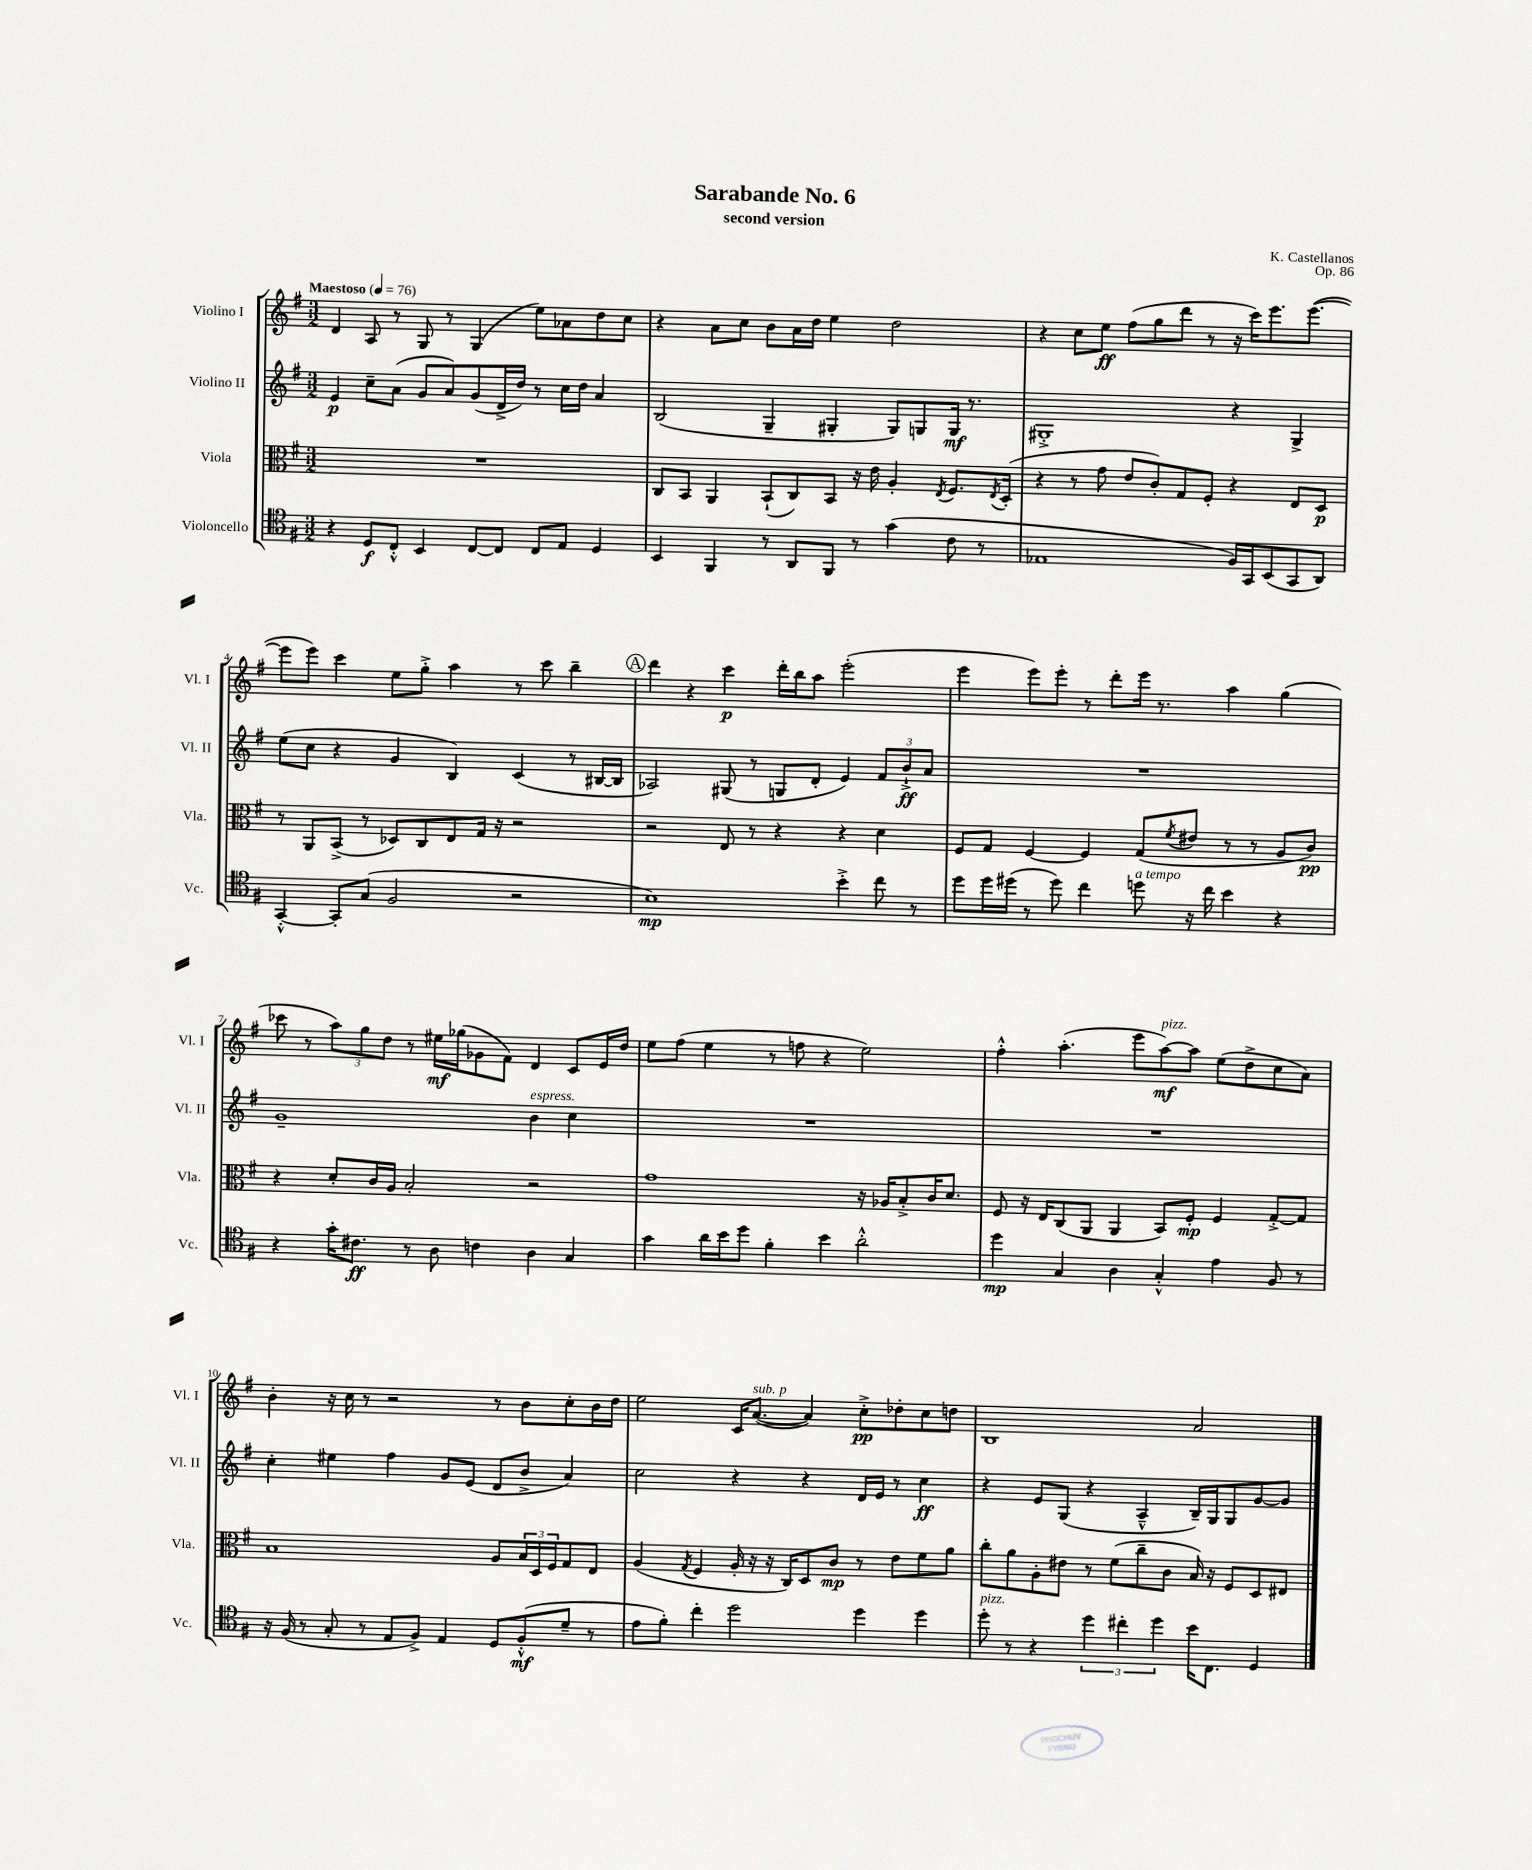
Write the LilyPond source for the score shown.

\header { title = "Sarabande No. 6" composer = "K. Castellanos" subtitle = "second version" opus = "Op. 86" }
<<
\new StaffGroup <<
\new Staff = "s0" \with { instrumentName = "Violino I" shortInstrumentName = "Vl. I" } {
    \clef treble \key g \major \numericTimeSignature \time 3/2 \tempo "Maestoso" 4 = 76
    d'4 a8 r8 g8 r8 g4( e''8) aes'8 d''8 c''8 |
    r4 a'8 c''8 b'8 a'16 d''16 e''4 d''2 |
    r4 c''8 e''8\ff fis''8( g''8 d'''8 r8 r16 c'''16) e'''8. e'''8.~( |
    e'''8 e'''8) c'''4 e''8 g''8-.-> a''4 r8 c'''8 b''4-- |
    \mark \markup { \circle "A" } d'''4 r4 c'''4\p d'''16-. b''16 a''8 e'''2-.( |
    e'''4 e'''8) e'''8-. r8 d'''8-. e'''16 r8. a''4 g''4( |
    ces'''8 r8 \tuplet 3/2 { a''8) g''8 d''8 } r8 eis''16\mf ges''16( ges'8 fis'8) d'4 c'8 e'16 d''16 |
    e''8 fis''8( e''4 r8 f''8 r4 e''2) |
    fis''4-.-^ a''4.-.( e'''8 a''8~\mf^\markup { \italic "pizz." }) a''8 e''8( d''8-> c''8 a'8) |
    b'4-. r16 c''16 r8 r2 r8 b'8 c''8-. b'16 d''16 |
    e''2 c'16 a'8.~^\markup { \italic "sub. p" }( a'4) c''8-.->\pp des''8-. c''8 d''8 |
    b1 a'2 \bar "|." |
}
\new Staff = "s1" \with { instrumentName = "Violino II" shortInstrumentName = "Vl. II" } {
    \clef treble \key g \major \numericTimeSignature \time 3/2
    e'4\p c''8-- a'8( g'8 a'8) g'8( d'16-> d''16) r8 c''16 d''16 a'4 |
    b2( g4-- gis4-. gis8) g8 g16\mf r8. |
    gis1-.-> r4 gis4-> |
    e''8( c''8 r4 g'4 b4) c'4( r8 bis16~ bis16 |
    \mark \markup { \circle "A" } aes2) gis8( r8 g8 d'8-. e'4) \tuplet 3/2 { fis'8 b'8-!->\ff a'8 } |
    R1. |
    g'1-- b'4^\markup { \italic "espress." } c''4 |
    R1. |
    R1. |
    c''4-. eis''4 fis''4 g'8 e'8( d'8 b'8-> a'4) |
    c''2 r4 r4 d'16 e'16 r8 c''4\ff |
    r4 e'8 g8( r4 a4---^ b16--) g16 g8 g'8~ g'8 \bar "|." |
}
\new Staff = "s2" \with { instrumentName = "Viola" shortInstrumentName = "Vla." } {
    \clef alto \key g \major \numericTimeSignature \time 3/2
    R1. |
    c8 b,8 a,4 b,8-!( c8) b,8 r16 e'16 a4-. \acciaccatura { e8 } fis8. \acciaccatura { e8 } d16-.( |
    r4 r8 g'8 e'8 c'8-.) g8 fis8-. r4 e8 d8\p |
    r8 a,8 b,8->( r8 des8) c8 e8 g16 r16 r2 |
    \mark \markup { \circle "A" } r2 e8 r8 r4 r4 d'4 |
    fis8 g8 fis4~ fis4 g8( \acciaccatura { fis'8 } eis'8 r8 r8 a8 c'8\pp) |
    r4 d'8-. c'16 a16 b2-. r2 |
    g'1 r16 aes16 b8-.-> c'16 d'8. |
    fis8 r16 e16 c8( a,8 a,4 b,8) fis8-.\mp fis4 g8~-.-> g8 |
    b1 a8 \tuplet 3/2 { b16 d16 fis16 } g8 e8 |
    a4( \acciaccatura { g8 } fis4 a16-. r16 r16 c16) d8 c'8\mp r8 e'8 fis'8 a'8 |
    c''8-. a'8 a8-. eis'8 r8 fis'8( c''8-- c'8 b16) r16 fis8 d8 eis8 \bar "|." |
}
\new Staff = "s3" \with { instrumentName = "Violoncello" shortInstrumentName = "Vc." } {
    \clef tenor \key g \major \numericTimeSignature \time 3/2
    r4 d8\f c8-.-^ b,4 c8~ c8 c8 e8 d4 |
    b,4 fis,4 r8 a,8 fis,8 r8 g'4( c'8 r8 |
    ees1 fis16) g,16 b,8( g,8 a,8) |
    g,4~-.-^ g,8-. g8( fis2 r2 |
    \mark \markup { \circle "A" } b1\mp) b'4-.-> c''8 r8 |
    d''8 d''16 dis''16( r8 dis''8) c''4 d''8^\markup { \italic "a tempo" } r16 c''16 b'4 r4 |
    r4 g'16-. cis'8.\ff r8 a8 c'4 a4 g4 |
    g'4 a'16 b'16 d''8 fis'4-. b'4 a'2-.-^ |
    d''4\mp g4 a4 g4-.-^ e'4 fis8 r8 |
    r16 fis16( r8 g8-. r8 e8 fis8->) e4 d8 fis8-.-^\mf( d'8-- r8 |
    e'8 fis'8-.) c''4-. d''2 d''4 d''4 |
    d''8-.^\markup { \italic "pizz." } r8 r4 \tuplet 3/2 { d''4 cis''4-. d''4 } b'16 c8. d4 \bar "|." |
}
>>
>>
